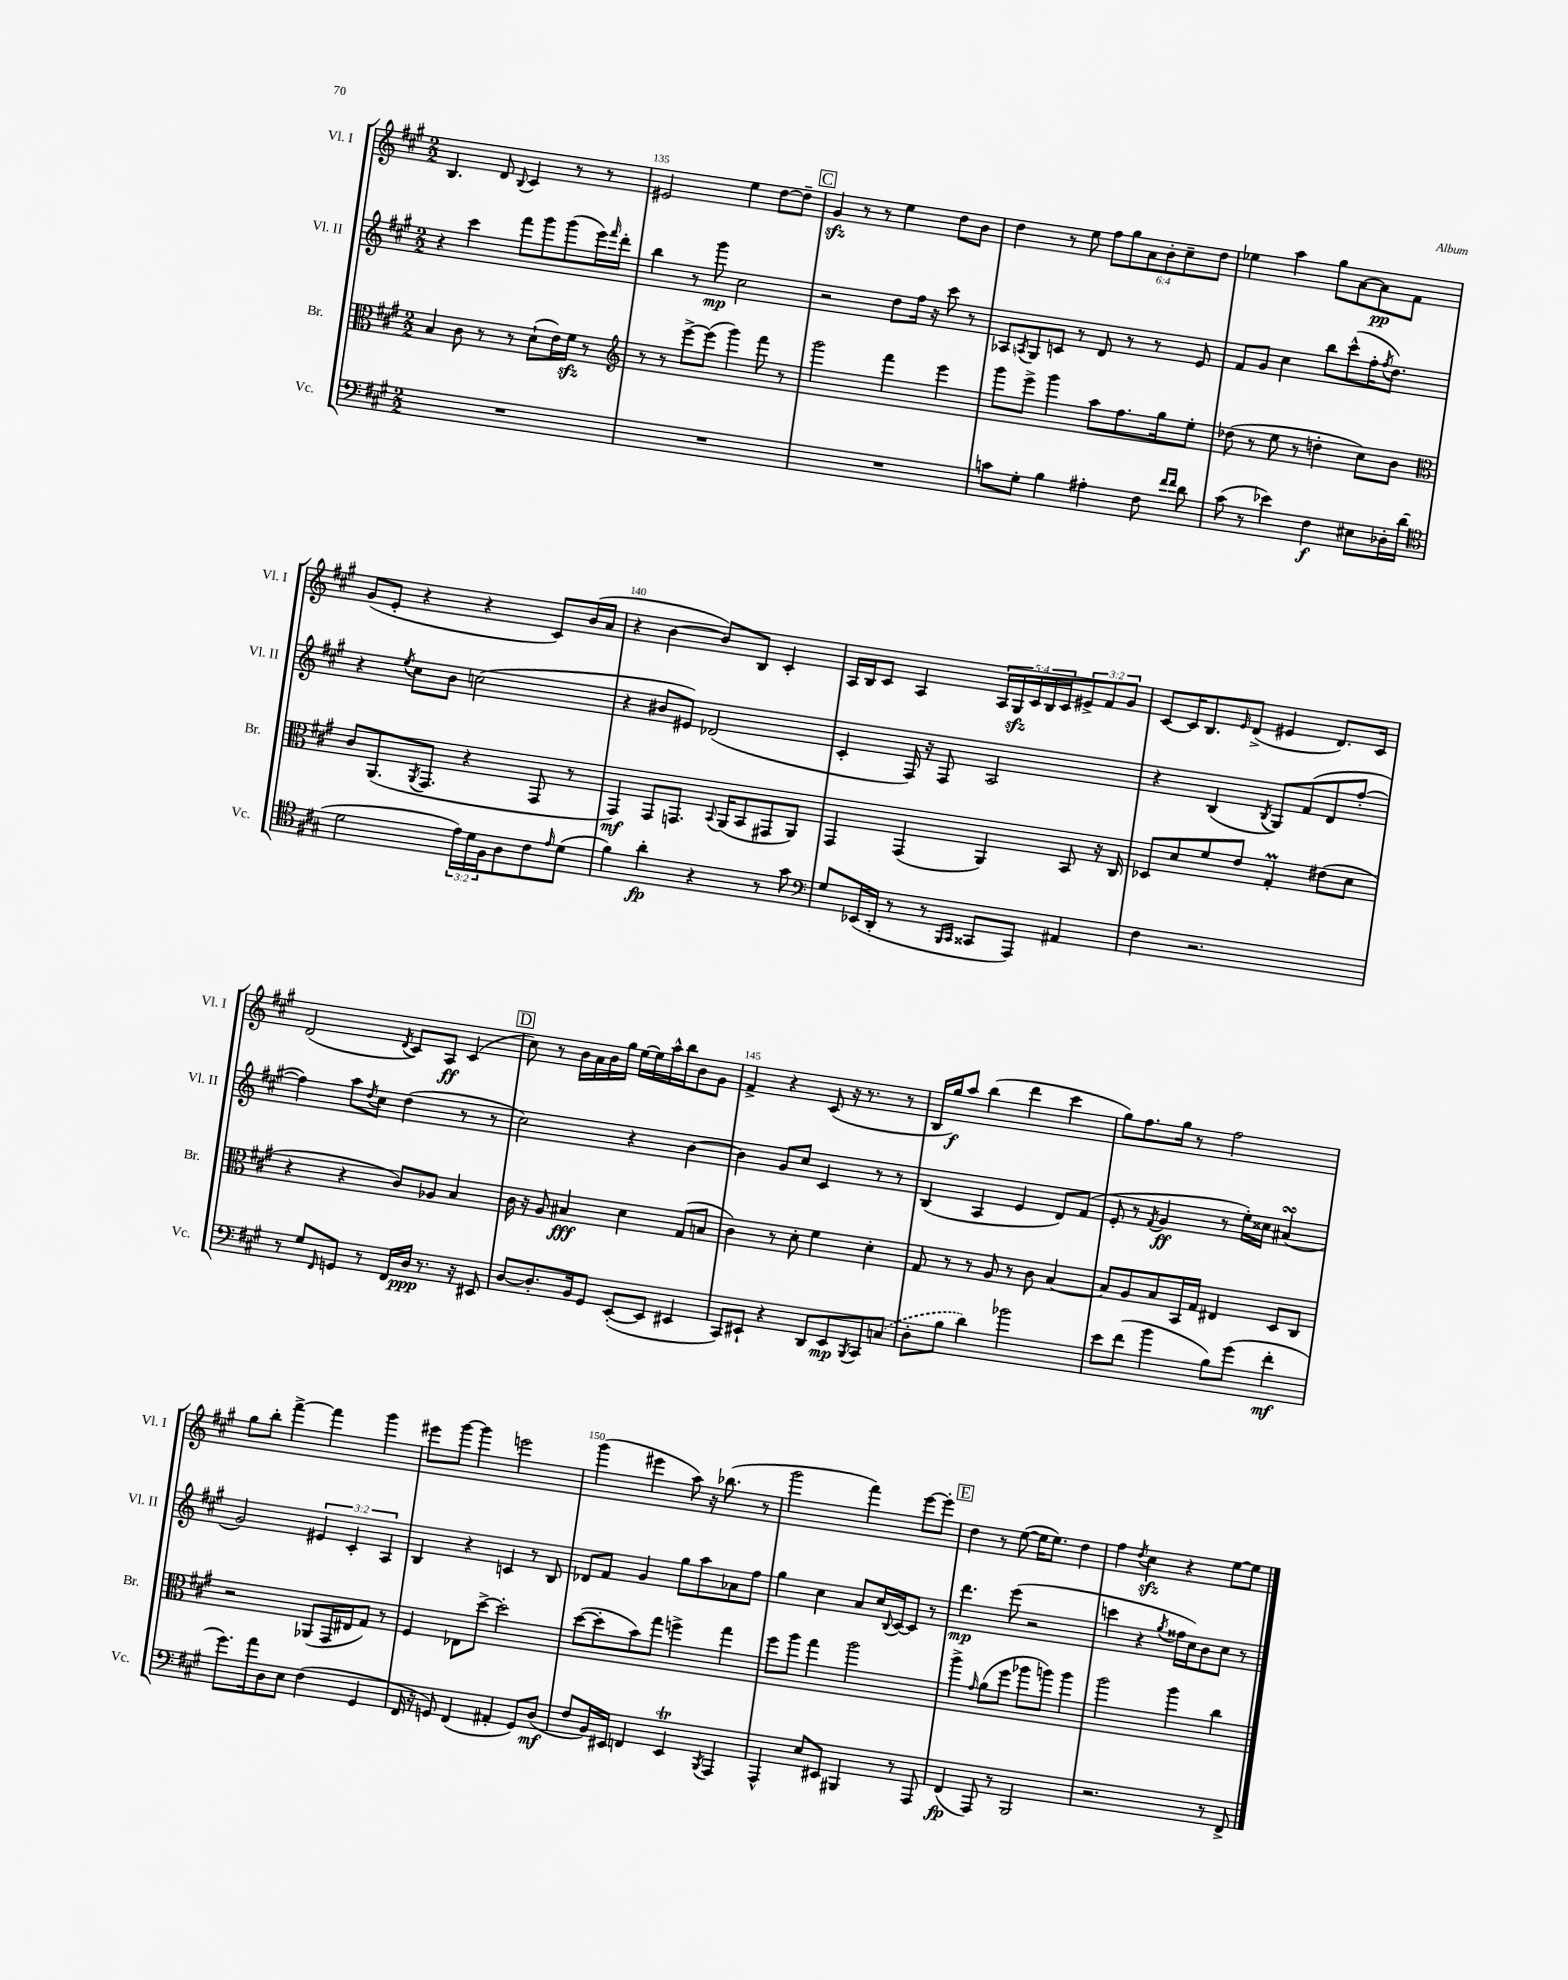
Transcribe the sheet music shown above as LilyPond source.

<<
\new StaffGroup <<
\new Staff = "s0" \with { instrumentName = "Vl. I" shortInstrumentName = "Vl. I" } {
    \clef treble \key a \major \numericTimeSignature \time 2/2 \override Staff.TupletNumber.text = #tuplet-number::calc-fraction-text
    b4. d'8 \appoggiatura { b8 } cis'4 r8 r8 |
    eis'2 e''4 d''8~ d''8-- |
    \mark \markup { \box "C" } gis'4\sfz r8 r8 e''4 d''8 b'8 |
    d''4 r8 e''8 \tuplet 6/4 { fis''8 gis''8 a'8 b'8-. cis''8-- d''8 } |
    ees''4 a''4 gis''8 a'8~ a'8\pp fis'8 |
    gis'8( e'8-. r4 r4 cis'8) b'16( a'16 |
    r4 b'4~ b'8) b8 cis'4-. |
    a16 b16 cis'8 a4 \tuplet 5/4 { a16 gis16\sfz cis'16 b16 cis'16 } \tuplet 3/2 { eis'8-> fis'8 gis'8 } |
    cis'8~ cis'16 b8. \grace { e'16 } d'8->( eis'4 d'8.) cis'16 |
    d'2( \acciaccatura { d'8 } cis'8) a8\ff cis'4( |
    \mark \markup { \box "D" } cis''8) r8 b'16 a'16 b'16 gis''16 e''16~ e''16 a''16-^ b''16 b'8 gis'8 |
    fis'4-> r4 cis'8( r16 r8. r8 |
    b16 gis''16\f) a''8 b''4( d'''4 cis'''4 |
    gis''8) fis''8. gis''16 r8 fis''2 |
    gis''8 b''8-. fis'''4~-> fis'''4 gis'''4 |
    eis'''8 gis'''8~ gis'''4 e'''2 |
    gis'''4( eis'''4 a''8) r16 bes''8.( r8 |
    gis'''2 fis'''4) e'''8~ e'''8-. |
    \mark \markup { \box "E" } d''4 r8 e''8~( e''16 e''8.) d''4 |
    fis''4 \acciaccatura { d''8 } cis''4\sfz r4 e''8~ e''8 \bar "|." |
}
\new Staff = "s1" \with { instrumentName = "Vl. II" shortInstrumentName = "Vl. II" } {
    \clef treble \key a \major \numericTimeSignature \time 2/2 \override Staff.TupletNumber.text = #tuplet-number::calc-fraction-text
    r4 cis'''4 fis'''8 gis'''8 gis'''8( e'''16) \grace { fis'''16 } d'''16-. |
    b''4 r8 gis'''8\mp cis''2 |
    \mark \markup { \box "C" } r2 d''8 fis''16 r16 cis'''8 r8 |
    aes8 \acciaccatura { a8 } gis8 c'8 r8 d'8 r8 r8 e'8 |
    fis'8 gis'8 cis''4 b''8 cis'''8-^( fis''16-. \acciaccatura { fis''8 } d''8.) |
    r4 \acciaccatura { e''8 } cis''8 b'8 c''2( |
    r4 bis'8 eis'8) des'2( |
    cis'4-. fis16) r16 fis8 a2 |
    r4 b4( \acciaccatura { b8 } gis8) fis'8( d'8 fis''8~-. |
    fis''4) a''8 \acciaccatura { d''8 } cis''8 d''4( r8 r8 |
    \mark \markup { \box "D" } cis''2) r4 b'4~ |
    b'4 gis'8 cis''8 cis'4 r8 r8 |
    b4( a4 e'4 d'8) fis'8( |
    e'8-. r8 \acciaccatura { fis'8 } gis'4\ff r8 e''16-.) cisis''16 ais'4\turn( |
    gis'2) \tuplet 3/2 { eis'4 cis'4-. a4 } |
    b4 r4 c'4 r8 b8 |
    des'8 fis'8 gis'4 gis''8 a''8 aes'8 fis''8 |
    gis''4 cis''4 a'8 cis''16 \appoggiatura { b8 } cis'16~ cis'8 r8 |
    \mark \markup { \box "E" } d'''4.\mp e'''8( r2 |
    c'''4 r4 \acciaccatura { gis''8 } fisis''16 cis''16) b'8 cis''8 r8 \bar "|." |
}
\new Staff = "s2" \with { instrumentName = "Br." shortInstrumentName = "Br." } {
    \clef alto \key a \major \numericTimeSignature \time 2/2
    b4 cis'8 r8 r8 d'8-!( e'16) fis'16\sfz r8 |
    \clef treble r8 r8 e'''8~-> e'''8( gis'''4) fis'''8 r8 |
    \mark \markup { \box "C" } gis'''2 fis'''4 e'''4 |
    gis'''8 e'''8-> gis'''4 a''8 fis''8. gis''16 e''8-. |
    des''8( r8 e''8 r8 d''4-. cis''8) b'8 |
    \clef alto cis'8 a,8.( \acciaccatura { a,8 } gis,8. r4 gis,8 r8 |
    gis,4\mf) gis,8 g,8. \appoggiatura { b,8 } a,16( b,8 gis,8 a,8) |
    gis,4 gis,4( a,4) b,8 r16 cis16 |
    des8 d'8 fis'8 e'8 gis4-.\prall eis'8( d'8 |
    r4 r4 cis'8) aes8 b4 |
    \mark \markup { \box "D" } cis'16 r16 a8 bis4\fff d'4 gis8( b8 |
    cis'4) r8 d'8-. fis'4 d'4-. |
    gis8 r8 r8 a8 r8 cis'8 b4~ |
    b8 a8 b8 b,16 gis16 eis4 d8 cis8 |
    r2 aes,8( gis,16 eis16 gis8) r8 |
    fis4 ees8 d''8~-> d''2-. |
    d''8~( d''8-. b'8) gis''8 f''4-> gis''4 |
    fis''8 a''8 gis''4 a''2 |
    \mark \markup { \box "E" } a''4-> \grace { gis'16 } a'8( fis''8 aes''8 a''8) a''4 |
    a''2 a''4 cis''4 \bar "|." |
}
\new Staff = "s3" \with { instrumentName = "Vc." shortInstrumentName = "Vc." } {
    \clef bass \key a \major \numericTimeSignature \time 2/2 \override Staff.TupletNumber.text = #tuplet-number::calc-fraction-text
    R1 |
    R1 |
    \mark \markup { \box "C" } R1 |
    c'8 gis8-. b4 ais4-. fis8 \grace { fis'16 fis'16 } d'8 |
    cis'8( r8 ees'4) fis4\f eis8 des16-. d'16( |
    \clef tenor d'2 \tuplet 3/2 { e'16) d'16 fis16 } a8 cis'8 \grace { e'16 } d'8( |
    fis'4) a'4-.\fp r4 r8 gis'8 |
    \clef bass gis8 ees,16( d,16-. r8 r8 \grace { b,,16 cis,16 } cisis,8 a,,8) ais,4 |
    fis4 r2. |
    r8 gis8 \grace { fis,16 } g,8 r8 fis,16 d16\ppp r8. r16 eis,8 |
    \mark \markup { \box "D" } d8~ d8.-. b,16 gis,8 e,8~-.( e,8 eis,4 |
    cis,8) eis,8-! r4 d,8 eis,8\mp \acciaccatura { b,,8 } cis,8 \once \slurDashed c8( |
    d8-. b8 d'4) bes'2 |
    e'8 fis'8( b'4 b8) gis'8( fis'4-.\mf |
    gis'8.) a'16 d8 e8 fis4( gis,4 |
    fis,16 r16 g,8) fis,4( ais,4-. g,8) d8\mf( |
    fis8 b,16) eis,16 f,4 eis,4\trill \acciaccatura { b,,8 } a,,4 |
    a,,4-^ e8 eis,8 bis,,4 r8 a,,8 |
    \mark \markup { \box "E" } fis,4\fp( a,,8) r8 b,,2 |
    r2. r8 fis,8-> \bar "|." |
}
>>
>>
\layout { \context { \Score currentBarNumber = #134 \override BarNumber.break-visibility = ##(#f #t #t) barNumberVisibility = #(every-nth-bar-number-visible 5) } }
